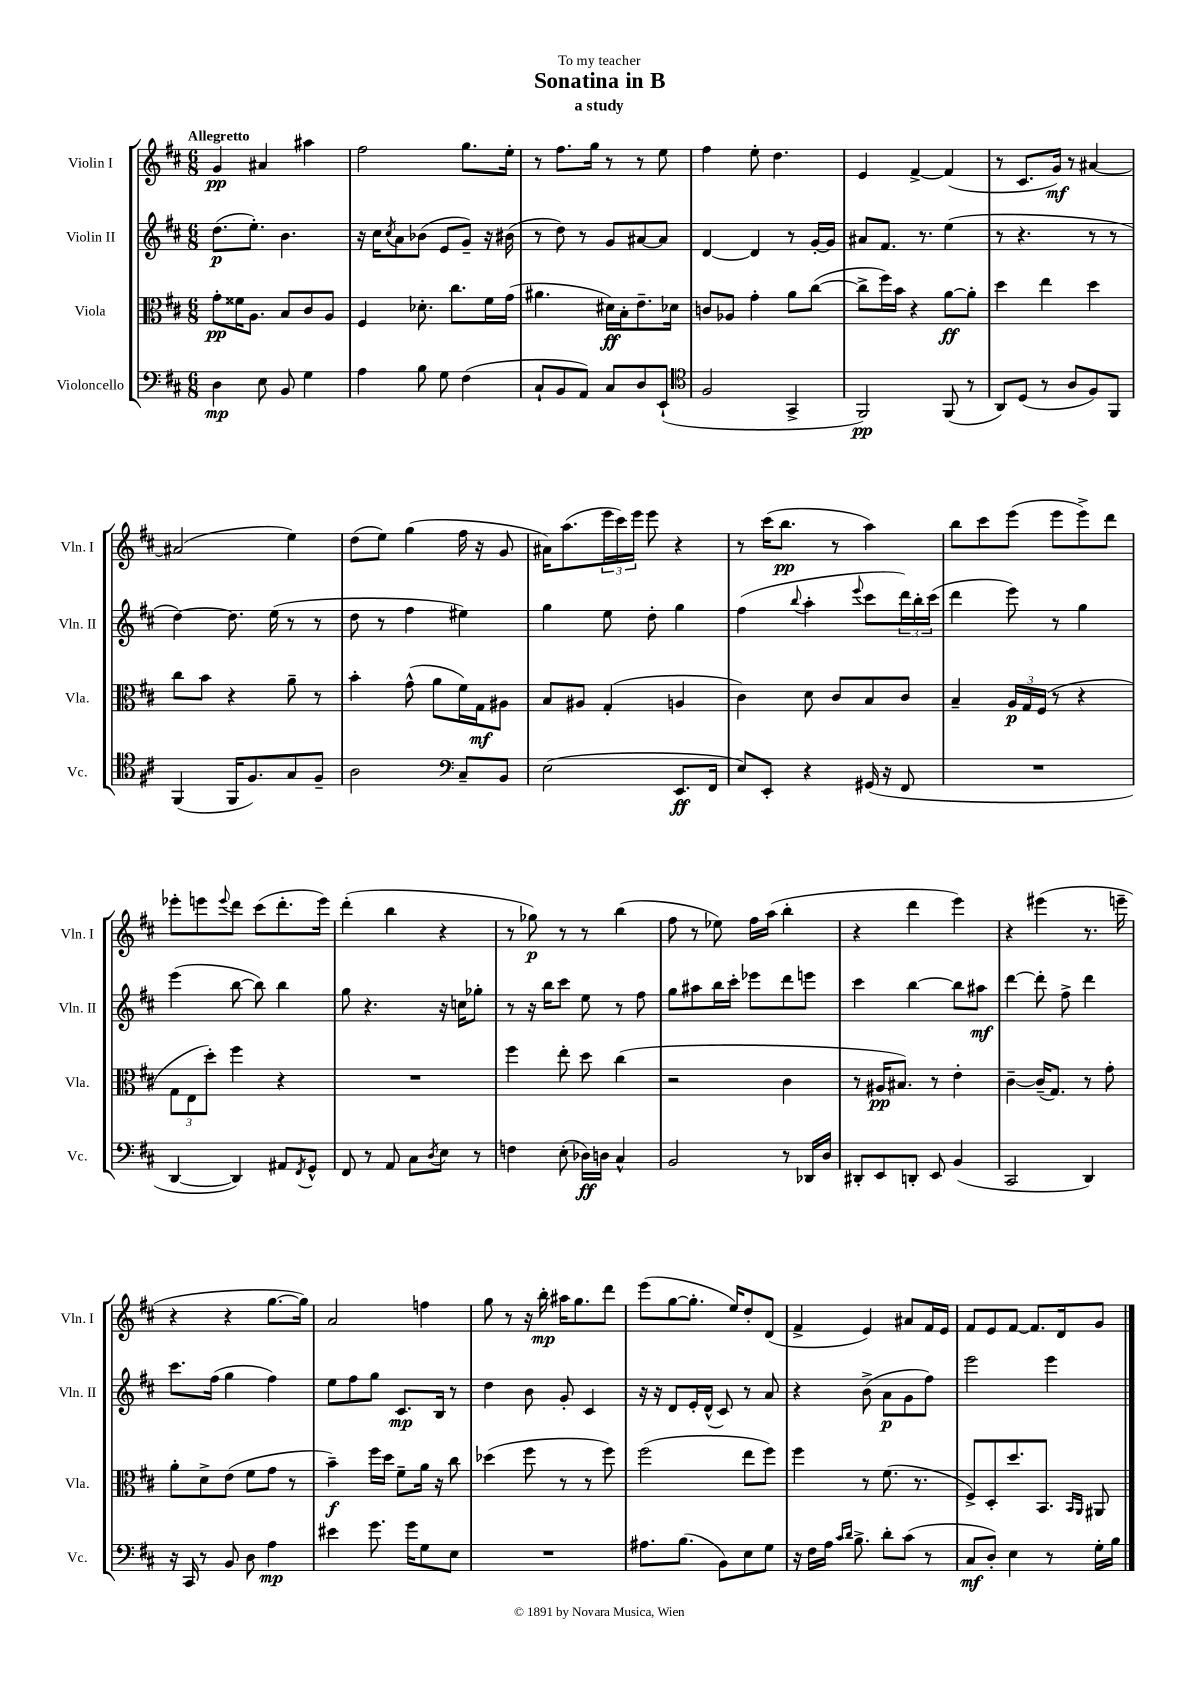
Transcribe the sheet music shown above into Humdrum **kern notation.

**kern	**kern	**kern	**kern
*staff4	*staff3	*staff2	*staff1
*clefF4	*clefC3	*clefG2	*clefG2
*k[f#c#]	*k[f#c#]	*k[f#c#]	*k[f#c#]
*M6/8	*M6/8	*M6/8	*M6/8
4D	8g'	(8.dd	4g
.	16f##	.	.
.	8.A	8.ee')	.
8E	.	.	4a#
8BB	8B	4.b	.
4G	8c#	.	4aa#
.	8A	.	.
=	=	=	=
4A	4F#	16r	2ff#
.	.	16cc#	.
.	.	8qcc#	.
.	.	8a	.
8B	8.d-'	(8b-	.
8G	.	8e	.
.	8.cc#	.	.
(4F#	.	8g~)	8.gg
.	16f#	16r	.
.	(16g	(16b#	16ee'
=	=	=	=
8C#`	4.a#	8r	8r
8BB	.	8dd)	8.ff#
8AA)	.	8r	.
.	.	.	16gg
8C#	16d#)	8g	8r
.	16B'	.	.
8D	8.e~	[8a#	8r
(8EE`	.	8a#]	8ee
.	16d-	.	.
=	=	=	=
*clefC4	*	*	*
2F#	8c	[4d	4ff#
.	8A-	.	.
.	4g'	4d]	8ee'
.	.	.	4.dd
4GG^	8a	8r	.
.	([8cc#	[16g'	.
.	.	16g]	.
=	=	=	=
2FF#)	8cc#^]	8a#	4e
.	16ff#)	8.f#	.
.	16b	.	.
.	4r	.	[4f#^
.	.	8.r	.
(8FF#	[8a	(4ee	(4f#]
8r	8a']	.	.
=	=	=	=
8AA)	4dd	8r	8r
(8D	.	4.r	8.c#
8r	4ee	.	.
.	.	.	16g)
8A	.	.	8r
8F#)	4dd	8r	[4a#
8FF#	.	8r	.
=	=	=	=
(4FF#	8cc#	[4dd)	(2a#]
.	8b	.	.
16FF#	4r	8.dd]	.
8.F#)	.	.	.
.	.	(16ee	.
8G	8a~	8r	4ee)
8F#~	8r	8r	.
=	=	=	=
2A	4b'	8dd	(8dd
.	.	8r	8ee)
.	(8g^^	4ff#	(4gg
.	8a	.	.
*clefF4	*	*	*
8C#~	16f#)	4ee#)	16ff#
.	16G	.	16r
8BB	8A#	.	8g
=	=	=	=
(2E	8B	4gg	16a#)
.	.	.	(8.aa
.	8A#	.	.
.	(4G'	8ee	24eee
.	.	.	24ccc#)
.	.	.	24eee
.	.	8dd'	8eee
8.EE	4A	4gg	4r
16FF#	.	.	.
=	=	=	=
8E)	4c#)	(4ff#	8r
8EE'	.	.	(16ccc#
.	.	.	8.bb
.	.	8qqbb	.
4r	8d	4aa'	.
.	8c#	.	8r
.	.	8qqeee	.
(16GG#	8B	8ccc#	4aa)
16r	.	.	.
8FF#	8c#	24ddd)	.
.	.	24bb'	.
.	.	(24ccc#	.
=	=	=	=
2.r	4B~	4ddd	8bb
.	.	.	8ccc#
.	24A	8eee)	(8eee
.	24G	.	.
.	(24F#	.	.
.	8r	8r	8eee
.	4r	4gg	8eee^)
.	.	.	8ddd
=	=	=	=
[4DD	12G	(4eee	8eee-'
.	12E	.	.
.	.	.	8eee
.	12dd')	.	.
.	.	.	8qqeee
4DD])	4ff#	[8bb	8ddd
.	.	8bb])	(8ccc#
8AA#	4r	4bb	8.ddd'
8qFF#	.	.	.
8GG^^	.	.	.
.	.	.	16eee)
=	=	=	=
8FF#	2.r	8gg	(4ddd'
8r	.	4.r	.
8AA	.	.	4bb
8C#	.	.	.
8qD	.	.	.
8E	.	16r	4r
.	.	16cc	.
8r	.	8gg-'	.
=	=	=	=
4F	4ff#	8r	8r
.	.	16r	8gg-)
.	.	16bb	.
(8E'	8ee'	8ccc#	8r
16D-)	8dd	8ee	8r
16D	.	.	.
4C#^^	(4cc#	8r	(4bb
.	.	8ff#	.
=	=	=	=
2BB	2r	8gg	8ff#
.	.	8aa#	8r
.	.	16bb	8ee-)
.	.	16ccc#'	.
.	.	8eee-	16ff#
.	.	.	(16aa
8r	4c#	8ddd	4bb'
16DD-	.	8eee	.
16D	.	.	.
=	=	=	=
8DD#'	8r	4ccc#	4r
8EE	16A#	.	.
.	8.B#)	.	.
8DD'	.	[4bb	4ddd
8EE	8r	.	.
(4BB	4e'	8bb]	4eee)
.	.	8aa#	.
=	=	=	=
2CC#	[4c#~	[4ddd	4r
.	(16c#~]	8ddd']	(4eee#
.	8.G)	.	.
.	.	8ff#^	.
4DD)	8r	4ddd	8.r
.	8g'	.	.
.	.	.	16eee~
=	=	=	=
16r	8a'	8.ccc#	4r
16CC#	.	.	.
8r	8d^	.	.
.	.	(16ff#	.
8BB	(8e	4gg	4r
8D	8f#	.	.
4A	8g	4ff#)	[8.gg
.	8r	.	.
.	.	.	16gg])
=	=	=	=
4e#	4b~)	8ee	2a
.	.	8ff#	.
8.g	16ff#	8gg	.
.	16dd	.	.
.	8f#~	8.c#	.
16g	.	.	.
8G	16a	.	4ff
.	16r	16B	.
8E	8cc#	8r	.
=	=	=	=
2.r	(4dd-	4dd	8gg
.	.	.	8r
.	8ff#	8b	16r
.	.	.	16bb'
.	8r	8g'	16aa#
.	.	.	8.gg
.	8r	4c#	.
.	8ff#)	.	8ddd
=	=	=	=
8.A#	(2ff#	16r	(8eee
.	.	16r	.
.	.	8d	[8gg
(8.B	.	.	.
.	.	16e'	8.gg']
.	.	(16d^^	.
8BB)	.	8c#)	.
.	.	.	16ee)
8E	8ee	8r	8dd'
8G	8ff#)	8a	(8d
=	=	=	=
16r	4ff#	4r	4f#^
16F#	.	.	.
16A	.	.	.
16qqc#	.	.	.
16qqd	.	.	.
8.B^	.	.	.
.	8r	(8b^	4e)
8d'	(8.f#	8a	.
(8c#	.	8g	8a#
.	8.r	.	.
8r	.	8ff#)	16f#
.	.	.	16e
=	=	=	=
8C#	8F#^)	2eee	8f#
8D')	8D'	.	8e
4E	8.dd	.	[8f#
.	.	.	8.f#]
.	8.BB	.	.
8r	.	4eee	.
.	.	.	16d
.	16qqBB	.	.
.	16qqAA	.	.
16G'	8AA#	.	8g
16B	.	.	.
==	==	==	==
*-	*-	*-	*-
